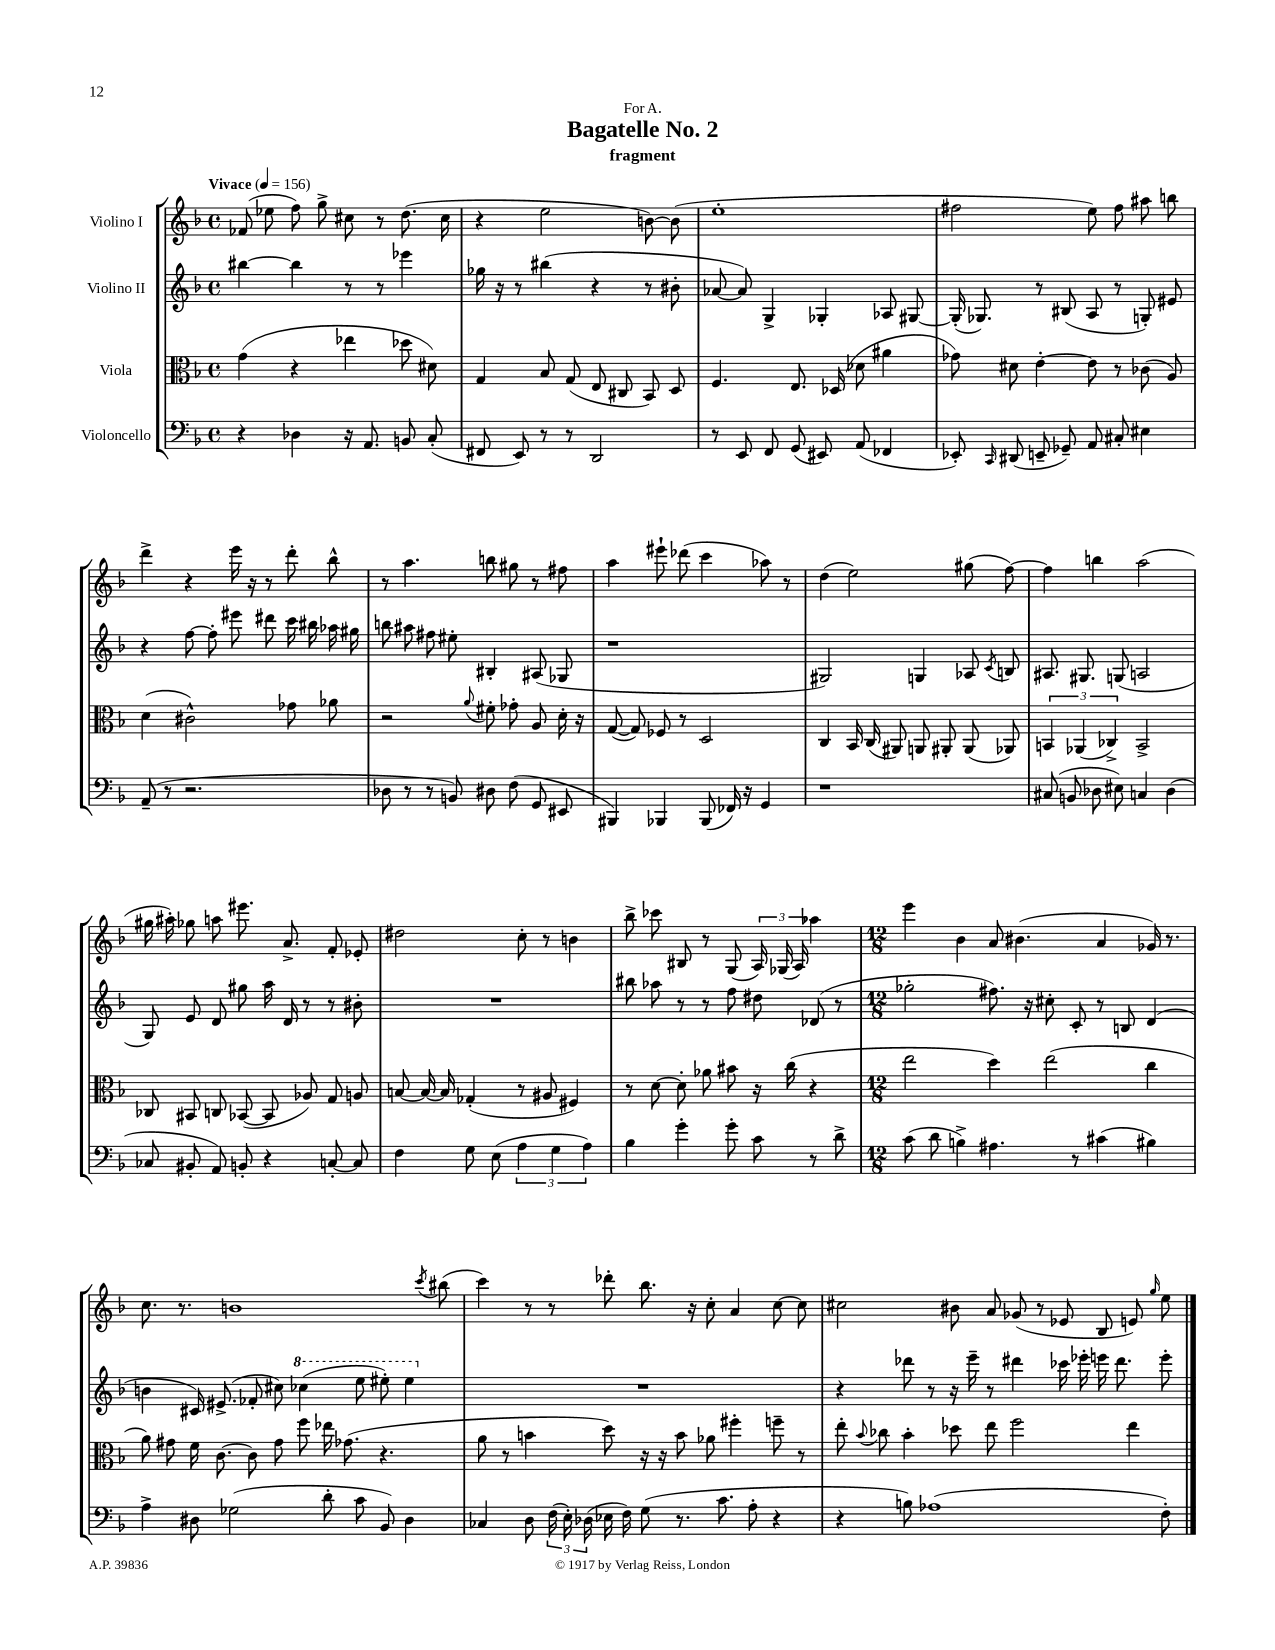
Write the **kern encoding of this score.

**kern	**kern	**kern	**kern
*part4	*part3	*part2	*part1
*staff4	*staff3	*staff2	*staff1
*I"Violoncello	*I"Viola	*I"Violino II	*I"Violino I
*clefF4	*clefC3	*clefG2	*clefG2
*k[b-]	*k[b-]	*k[b-]	*k[b-]
*M4/4	*M4/4	*M4/4	*M4/4
*met(c)	*met(c)	*met(c)	*met(c)
*MM156	*MM156	*MM156	*MM156
=1	=1	=1	=1
!	!	!	!LO:TX:a:B:t=Vivace
4r	(4g\	[4bb#X\	(8f-X/
.	.	.	8ee-X\
4D-X\	4r	4bb#\]	8ff\)
.	.	.	8gg^\
16r	4ee-X\	8r	8cc#X\
8.AA/	.	.	.
.	.	8r	8r
8BBn/	8dd-X\	4eee-X\	(8.dd\
(8C'/	8d#X\)	.	.
.	.	.	16cc#\
=2	=2	=2	=2
8FF#X/	4G/	16gg-X\	4r
.	.	16r	.
8EE/)	.	8r	.
8r	8B-/	(4bb#X\	2ee\
8r	(8G/	.	.
2DD/	8E/	4r	.
.	8C#X/	.	.
.	8BB-/)	8r	[8bn\)
.	8D/	8b#X'\	(8b\]
=3	=3	=3	=3
8r	4.F/	[8a-X/	1ee'
8EE/	.	8a-/])	.
8FF/	.	4G^/	.
(8GG/	8.E/	.	.
8EE#X/)	.	4G-X'/	.
.	(16D-X/	.	.
(8AA/	8d-X\	.	.
4FF-X/	4a#X\	8A-X/	.
.	.	[8G#X/	.
=4	=4	=4	=4
8EE-X'/)	8g-X\)	(16G#'/]	2ff#X\
.	.	8.G-X/)	.
16qqCC/	.	.	.
(8DD#X/	8d#X\	.	.
8EEn~/	[4e'\	8r	.
8GG-X~/)	.	(8B#X/	.
8AA/	8e\]	8A/	8ee\)
8C#X'/	8r	8r	8ff#\
4E#X\	(8c-X\	8Gn'/)	8aa#X\
.	8A/)	8e#X/	8bbn\
!!LO:LB:g=z
=5	=5	=5	=5
(8AA~/	(4d\	4r	4ddd^\
8r	.	.	.
2.r	2c#X^^\)	[8ff\	4r
.	.	8ff'\]	.
.	.	8eee#X\	16eee\
.	.	.	16r
.	.	8ddd#X\	8r
.	8g-X\	16ccc\	8ddd'\
.	.	16bb#X\	.
.	8a-X\	16aa-X\	8bb-^^\
.	.	16gg#X\	.
=6	=6	=6	=6
8D-X\	2r	8bbn\	8r
8r	.	8aa#X\	4.aa\
8r	.	8ff#X\	.
8BBn/)	.	8ee#X'\	.
.	8qqa/	.	.
8D#X\	8f#X'\	4B#X'/	8bbn\
(8F\	8g-X'\	.	8gg#X\
8GG/	8A/	(8A#X/	8r
8EE#X/	16d'\	8G-X/	8ff#X\
.	16r	.	.
=7	=7	=7	=7
4BBB#X/)	([8G/	1r	4aa\
.	8G/])	.	.
4BBB-X/	8F-X/	.	8eee#X`\
.	8r	.	(8ddd-X\
(8BBB-/	2D/	.	4ccc\
16FF-X/)	.	.	.
16r	.	.	.
4GG/	.	.	8aa-X\)
.	.	.	8r
=8	=8	=8	=8
1r	4C/	2G#X/)	(4dd\
.	16BB-/	.	2ee\)
.	(16C/	.	.
.	8AA#X/)	.	.
.	8AAn/	4Gn/	.
.	8AA#X'/	.	.
.	(8AA#/	8A-X/	(8gg#X\
.	.	8qc/	.
.	8AA-X/)	8Bn/	[8ff\)
=9	=9	=9	=9
(8C#X/	6BBn/	8.A#X/	4ff\]
8BBn/	.	.	.
.	(6AA-X/	.	.
.	.	8.G#X/	.
8D-X\	.	.	4bbn\
.	6C-X^/)	.	.
8E#X\)	.	(8Gn/	.
4Cn/	2BB^/	2An/	(2aa\
(4D-\	.	.	.
!!LO:LB:g=z
=10	=10	=10	=10
8C-X/	8C-X/	8G/)	16gg#X\
.	.	.	16aa#X'\)
8BB#X'/	8BB#X/	8e/	8gg-X\
8AA/)	8Cn/	8d/	8aan\
8BBn'/	([8BB-X/	8gg#X\	8.eee#X\
4r	8BB-/]	16aa\	.
.	.	16d/	8.a^/
.	8A-X/)	8r	.
[8Cn'/	8G/	8r	8f'/
8C/]	8An/	8b#X'\	8e-X'/
=11	=11	=11	=11
4F\	[8Bn/	1r	2dd#X\
.	16B/_	.	.
.	16B/]	.	.
8G\	(4G-X'/	.	.
(8E\	.	.	.
6A\	8r	.	8cc'\
.	8A#X/	.	8r
6G\	.	.	.
.	4F#X/)	.	4bn\
6A\)	.	.	.
=12	=12	=12	=12
4B-\	8r	8bb#X\	8bb-^\
.	[8d\	8aa-X\	8ccc-X\
4g'\	8d'\]	8r	8B#X/
.	8a-X\	8r	8r
8g'\	8b#X\	8ff\	(8G/
8c\	16r	8dd#X\	24A/)
.	.	.	(24G-X/
.	(16cc\	.	.
.	.	.	24A/)
8r	4r	(8d-X/	4aa-X\
8d^\	.	8r	.
=13	=13	=13	=13
*M12/8	*M12/8	*M12/8	*M12/8
(8c\	2ee\	2gg-X'\	4eee\
8d\	.	.	.
4Bn^\)	.	.	4b-\
4.A#X\	4dd\)	8.ff#X\)	8a/
.	.	.	(4.b#X\
.	.	16r	.
.	(2ee\	8cc#X'\	.
8r	.	8c'/	.
(4c#X\	.	8r	4a/
.	.	8Bn/	.
4B#X\)	4cc\	(4d/	16g-X/)
.	.	.	8.r
!!LO:LB:g=z
=14	=14	=14	=14
4A^\	8a\)	4bn\	8.cc\
.	8g#X\	.	.
.	.	.	8.r
8D#X\	16f\	16c#X/)	.
.	[8.c\	(8.e#X^/	.
(2G-X\	.	.	1bn
.	8c\]	8f-X'/	.
.	8g#\	8cc#X\)	.
*	*	*8va	*
.	8ff\	(4ccc-X\	.
8d'\	16ee-X\	.	.
.	(8.g-X\	.	.
8c\	.	8eee\	.
8BB-/)	4.r	8eee#X'\)	.
4D#\	.	4eee#\	.
.	.	.	8qccc/
.	.	.	(8bb#X\
=15	=15	=15	=15
*	*	*X8va	*
4C-X/	8a\	1.r	4ccc\)
.	8r	.	.
8D\	4bn\	.	8r
(24F\	.	.	8r
24E'\)	.	.	.
(24D-X\	.	.	.
16E-X\	8dd\)	.	8ddd-X'\
16F\)	.	.	.
(8G\	16r	.	8.bb-\
.	16r	.	.
8.r	8b\	.	.
.	.	.	16r
.	8a-X\	.	8cc'\
8.c\	.	.	.
.	4ff#X'\	.	4a/
8A'\	.	.	.
4r	8ffn~\	.	[8cc\
.	8r	.	8cc\]
=16	=16	=16	=16
4r	8ee'\	4r	2cc#X\
.	8qqb-/	.	.
.	8cc-X\	.	.
8Bn\)	4b-'\	8ddd-X\	.
(1A-X	.	8r	.
.	8dd-X\	16r	8b#X\
.	.	16eee~\	.
.	8ee\	8r	8a/
.	2ff\	4ddd#X\	(8g-X/
.	.	.	8r
.	.	16ccc-X\	8e-X/
.	.	16eee-X'\	.
.	.	16eeen\	8B-/
.	.	8.ddd#\	.
.	4ee\	.	8en/)
.	.	.	16qqgg/
8F'\)	.	8eee'\	8ee\
==	==	==	==
*-	*-	*-	*-
